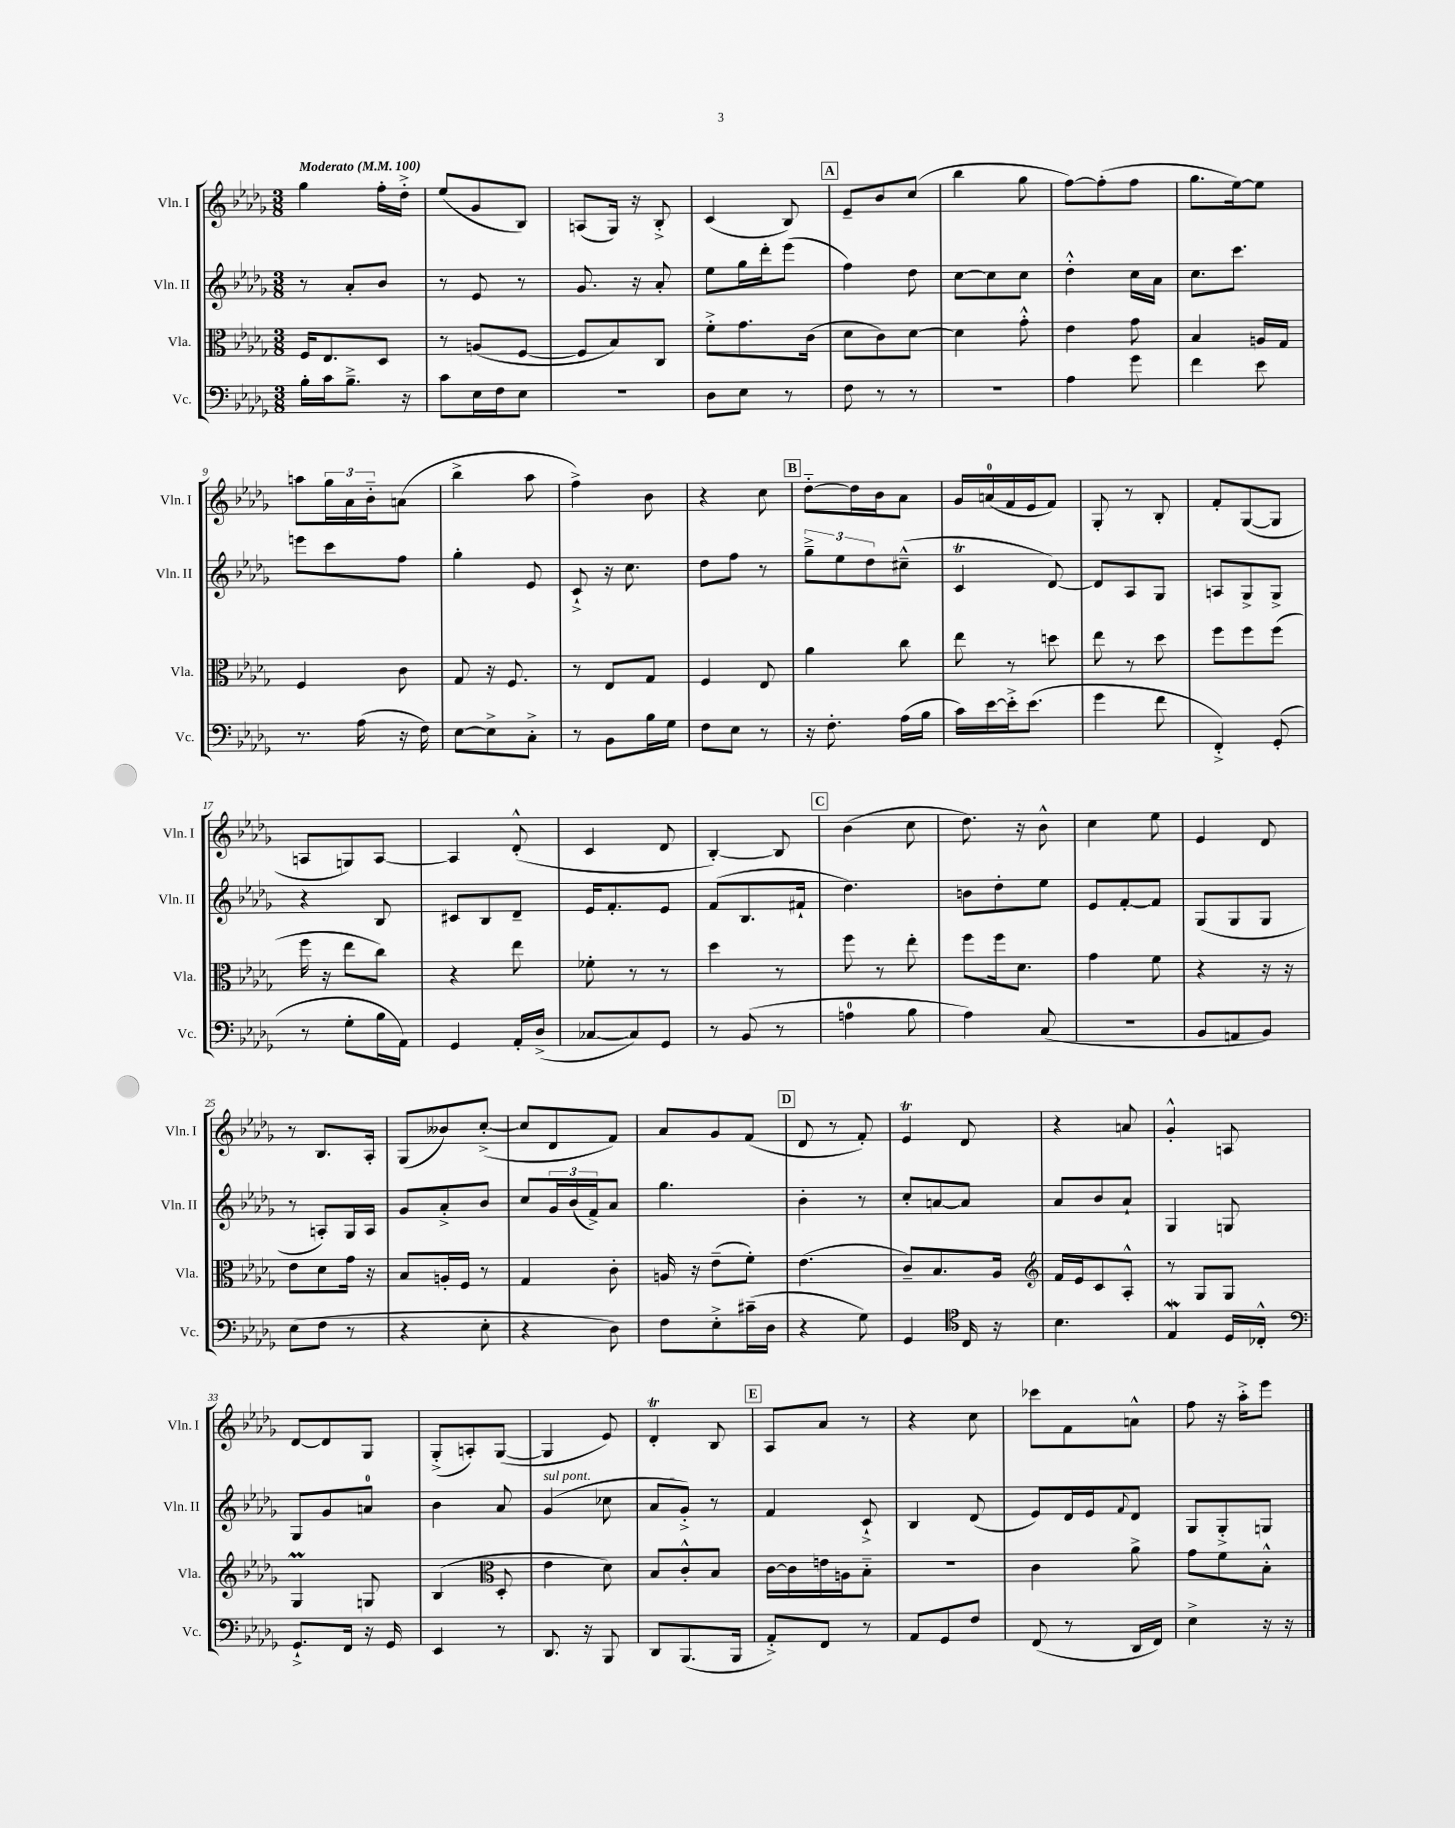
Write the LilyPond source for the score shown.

<<
\new StaffGroup <<
\new Staff = "s0" \with { instrumentName = "Vln. I" shortInstrumentName = "Vln. I" } {
    \clef treble \key des \major \numericTimeSignature \time 3/8 \tempo "Moderato" 4 = 100
    ges''4 f''16-. des''16-.-> |
    ees''8( ges'8 bes8) |
    a8( ges16) r16 bes8-.-> |
    c'4( bes8) |
    \mark \markup { \box "A" } ees'8-- bes'8 c''8( |
    bes''4 ges''8 |
    f''8~) f''8-.( f''8 |
    ges''8. ees''16~) ees''8 |
    a''8 \tuplet 3/2 { ges''16 aes'16 bes'16-_ } a'8( |
    bes''4-> aes''8 |
    f''4->) bes'8 |
    r4 c''8 |
    \mark \markup { \box "B" } des''8~-_ des''16 bes'16 aes'8 |
    ges'16 a'16-0( f'16 ees'16 f'8) |
    ges8-. r8 bes8-. |
    f'8-. ges8~( ges8 |
    a8 g8) a8~ |
    a4 des'8-.-^( |
    c'4 des'8 |
    bes4~-.) bes8 |
    \mark \markup { \box "C" } bes'4( c''8 |
    des''8.) r16 bes'8-^ |
    c''4 ees''8 |
    ees'4 des'8 |
    r8 bes8. aes16-. |
    ges8( beses'8) c''8~-.->( |
    c''8 des'8 f'8) |
    aes'8 ges'8 f'8( |
    \mark \markup { \box "D" } des'8 r8 f'8-.) |
    ees'4\trill des'8 |
    r4 a'8 |
    ges'4-.-^ a8 |
    des'8~ des'8 ges8 |
    ges8-.->( a8-.) ges8~( |
    ges4 ees'8) |
    des'4-.\trill bes8 |
    \mark \markup { \box "E" } aes8 aes'8 r8 |
    r4 c''8 |
    ces'''8 f'8 a'8-^ |
    f''8 r16 aes''16-.-> ees'''8 \bar "|." |
}
\new Staff = "s1" \with { instrumentName = "Vln. II" shortInstrumentName = "Vln. II" } {
    \clef treble \key des \major \numericTimeSignature \time 3/8
    r8 aes'8-. bes'8 |
    r8 ees'8 r8 |
    ges'8. r16 aes'8-. |
    ees''8 ges''16 des'''16-. ees'''8( |
    \mark \markup { \box "A" } f''4) des''8 |
    c''8~ c''8 c''8 |
    des''4-.-^ c''16 aes'16 |
    c''8. c'''8. |
    e'''8 c'''8 f''8 |
    ges''4-. ees'8 |
    c'8-!-> r16 c''8. |
    des''8 f''8 r8 |
    \mark \markup { \box "B" } \tuplet 3/2 { ges''8---> ees''8 des''8 } cis''8---^( |
    c'4\trill des'8~) |
    des'8 aes8 ges8 |
    a8 ges8-> ges8-> |
    r4 bes8 |
    cis'8 bes8 des'8-- |
    ees'16 f'8.-. ees'8 |
    f'8( bes8. fis'16-! |
    \mark \markup { \box "C" } des''4.) |
    b'8 des''8-. ees''8 |
    ees'8 f'8~-. f'8 |
    ges8( ges8 ges8 |
    r8 a8-.) ges16 a16 |
    ges'8 aes'8-.-> bes'8 |
    c''8 \tuplet 3/2 { ges'16 bes'16( f'16->) } aes'8 |
    ges''4. |
    \mark \markup { \box "D" } bes'4-. r8 |
    c''8-. a'8~ a'8 |
    aes'8 bes'8 aes'8-! |
    ges4 g8 |
    ges8 ges'8 a'8-0 |
    bes'4 aes'8 |
    \once \override TextSpanner.bound-details.left.text = \markup { \italic "sul pont." } ges'4\startTextSpan( ces''8 |
    aes'8 ges'8-.->\stopTextSpan) r8 |
    \mark \markup { \box "E" } f'4 c'8-!-> |
    bes4 des'8( |
    ees'8) des'16 ees'16 \appoggiatura { f'8 } des'8 |
    ges8 ges8-.-> g8 \bar "|." |
}
\new Staff = "s2" \with { instrumentName = "Vla." shortInstrumentName = "Vla." } {
    \clef alto \key des \major \numericTimeSignature \time 3/8
    f16 ees8. des8 |
    r8 a8( f8~ |
    f8 bes8) c8 |
    f'8-.-> ges'8. c'16( |
    \mark \markup { \box "A" } des'8 c'8) des'8~ |
    des'4 ges'8-.-^ |
    ees'4 ges'8 |
    bes4 a16 ges16 |
    f4 c'8 |
    ges8 r16 f8. |
    r8 ees8 ges8 |
    f4 ees8 |
    \mark \markup { \box "B" } aes'4 c''8 |
    ees''8 r8 d''8 |
    ees''8 r8 des''8 |
    f''8 f''8 f''8( |
    f''16 r16 ees''8 c''8) |
    r4 ees''8 |
    fes'8-. r8 r8 |
    des''4 r8 |
    \mark \markup { \box "C" } f''8 r8 ees''8-. |
    f''8 f''16 des'8. |
    ges'4 f'8 |
    r4 r16 r16 |
    ees'8 des'8 ges'16 r16 |
    bes8 a16-. f16 r8 |
    ges4 c'8-. |
    a16 r16 ees'8--( f'8-.) |
    \mark \markup { \box "D" } ees'4.( |
    c'8--) bes8. aes16 |
    \clef treble f'16 ees'16 c'8 aes8-.-^ |
    r8 ges8 ges8 |
    ges4\prall g8 |
    bes4( \clef alto des8-. |
    ees'4 des'8) |
    bes8 c'8-.-^ bes8 |
    \mark \markup { \box "E" } c'16~ c'16 e'16 a16 bes8-_ |
    R4. |
    c'4 aes'8-> |
    ges'8 f'8 bes8-.-^ \bar "|." |
}
\new Staff = "s3" \with { instrumentName = "Vc." shortInstrumentName = "Vc." } {
    \clef bass \key des \major \numericTimeSignature \time 3/8
    bes16-. c'16 bes8.---> r16 |
    c'8 ees16 f16 ees8 |
    R4. |
    des8 ees8 r8 |
    \mark \markup { \box "A" } f8 r8 r8 |
    R4. |
    aes4 ges'8 |
    f'4 ees'8 |
    r8. aes16( r16 f16) |
    ees8~ ees8-> c8-.-> |
    r8 bes,8 bes16 ges16 |
    f8 ees8 r8 |
    \mark \markup { \box "B" } r16 f8.-. aes16( bes16 |
    c'16) ees'16~ ees'16-.-> ees'8.( |
    ges'4 f'8 |
    f,4-.->) ges,8-.( |
    r8 ges8-. bes16 aes,16) |
    ges,4 aes,16-. des16->( |
    ces8~ ces8) ges,8 |
    r8 bes,8( r8 |
    \mark \markup { \box "C" } a4-0 bes8 |
    aes4) c8( |
    R4. |
    bes,8 a,8 bes,8) |
    ees8( f8 r8 |
    r4 ees8-. |
    r4 des8) |
    f8 ees8-.-> cis'16--( des16 |
    \mark \markup { \box "D" } r4 ges8) |
    ges,4 \clef tenor c16 r16 |
    bes4. |
    ees4\mordent des16 ces16-.-^ |
    \clef bass ges,8.-!-> f,16 r16 ges,16 |
    ees,4 r8 |
    des,8. r16 bes,,8 |
    des,8 bes,,8.( bes,,16 |
    \mark \markup { \box "E" } aes,8-.->) f,8 r8 |
    aes,8 ges,8 f8 |
    f,8( r8 des,16 f,16) |
    ees4-> r16 r16 \bar "|." |
}
>>
>>
